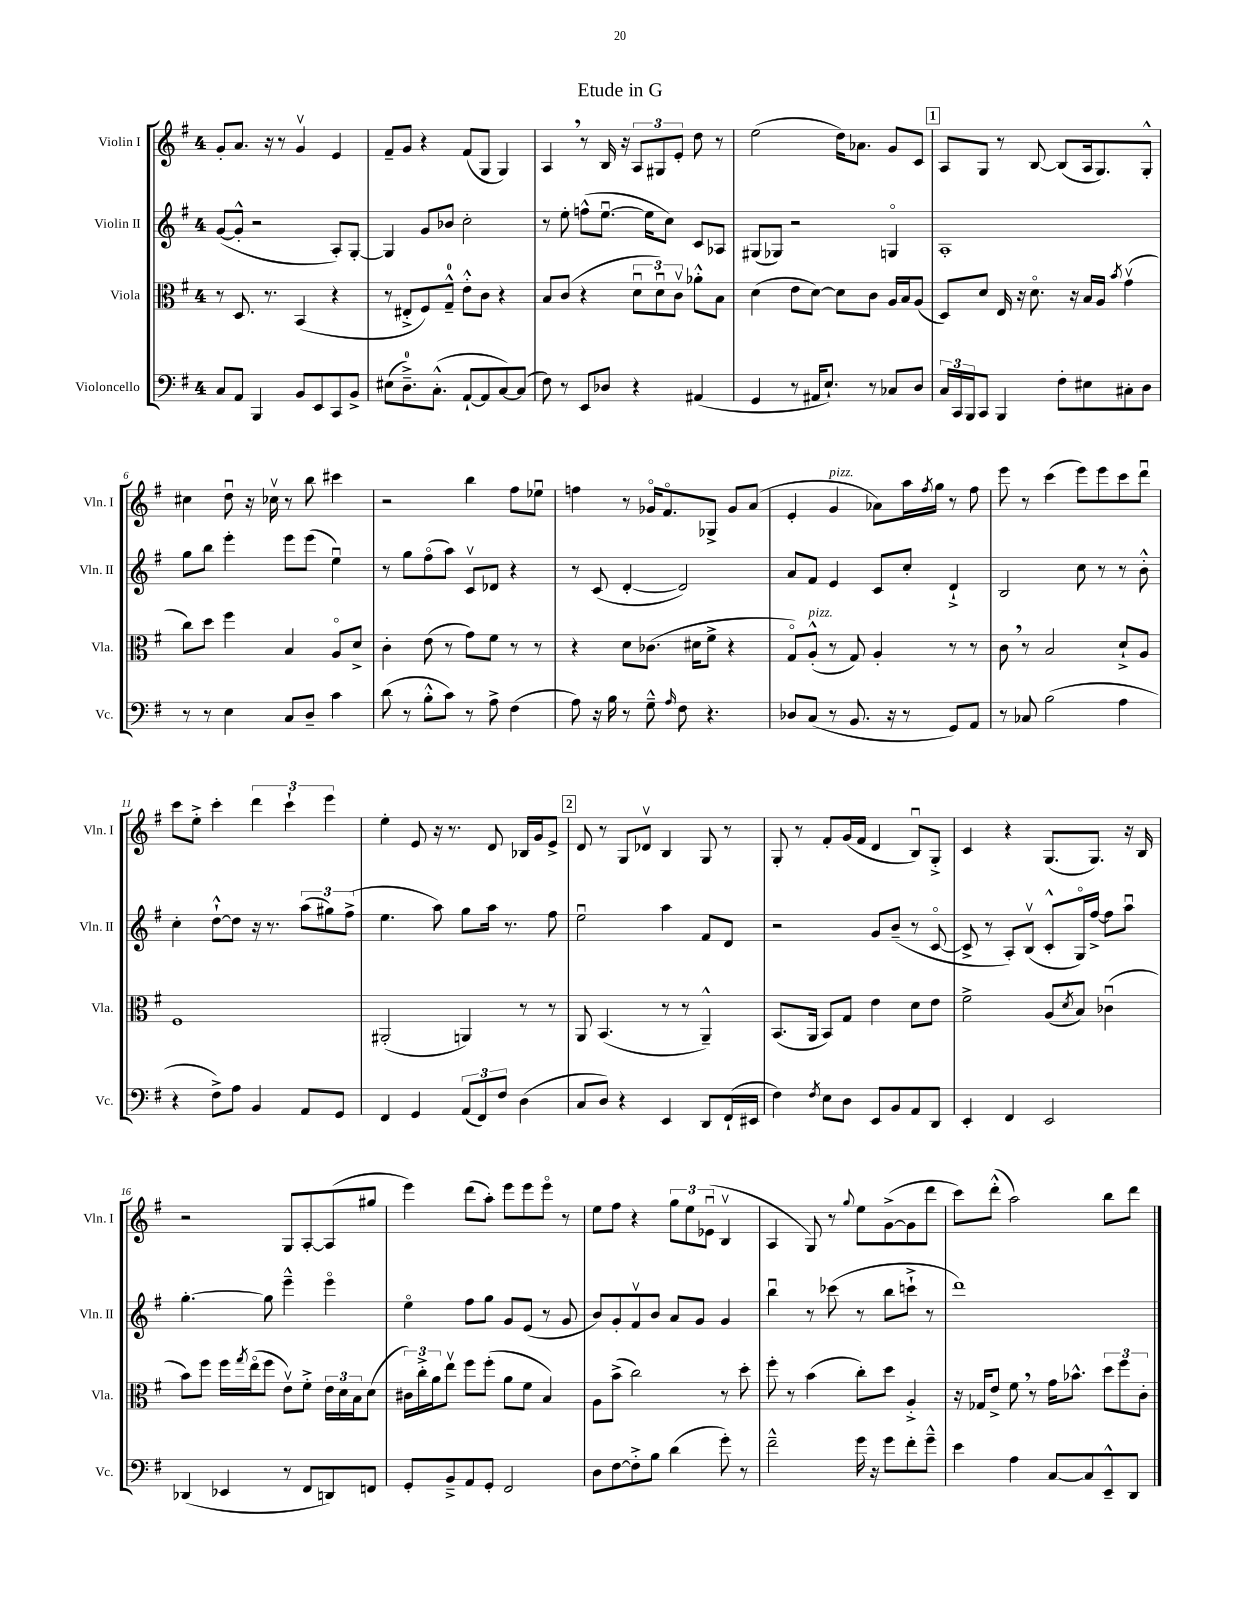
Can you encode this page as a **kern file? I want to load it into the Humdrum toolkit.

**kern	**kern	**kern	**kern
*staff4	*staff3	*staff2	*staff1
*clefF4	*clefC3	*clefG2	*clefG2
*k[f#]	*k[f#]	*k[f#]	*k[f#]
*M4/4	*M4/4	*M4/4	*M4/4
8C	8r	([8g	8g'
8AA	8.D	8g'^^]	8.a
4BBB	.	2r	.
.	8.r	.	16r
.	.	.	8r
8BB	(4BB	.	4gv
8EE	.	.	.
8CC	4r	8A')	4e
8BB^	.	[8G'	.
=	=	=	=
(8E#	8r	4G]	8f#~
8.D~^)	8E#'^	.	8g
.	8F#)	8g	4r
(8.C'^^	.	.	.
.	8G~^^	8b-	.
[8AA`	8e'^^	2cc'	(8f#
8AA]	8c	.	8G
[8C)	4r	.	4G)
(8C]	.	.	.
=	=	=	=
8F#)	8B	8r	4A
8r	(8c	8ee'	.
8EE	4r	(8ff^^	8r
8D-	.	[8.eeu	16B
.	.	.	16r
4r	12du	.	12A
.	.	16ee]	.
.	12du)	.	12G#
.	.	8cc)	.
.	12cv	.	12e'
(4AA#	8a-'^^	8c	8dd
.	8B	8A-	8r
=	=	=	=
4GG	(4d	(8G#	(2ee
.	.	8G-)	.
8r	8e	2r	.
16AA#	[8d)	.	.
8.E`)	.	.	.
.	8d]	.	16dd)
.	.	.	8.a-
8r	8c	.	.
8C-	16A	4Go	8g
.	16B	.	.
8D	(8A	.	8c
=	=	=	=
24C	8D)	1A'	8A
24CC	.	.	.
24BBB	.	.	.
8CC	8d	.	8G
4BBB	16E	.	8r
.	16r	.	.
.	8.do	.	[8B
8F#'	.	.	(8B]
.	16r	.	.
8E#	16B	.	16A
.	16A	.	8.G)
.	8qb	.	.
8C#'	(4gv	.	.
8D	.	.	8G'^^
=	=	=	=
8r	8cc)	8gg	4cc#
8r	8dd	8bb	.
4E	4ff#	4eee'	8ddu
.	.	.	16r
.	.	.	16cc-v
8C	4B	8eee	8r
8D~	.	(8eee	8bb
4c	8Ao	4eeu)	4ccc#
.	8d^	.	.
=	=	=	=
(8d	4c'	8r	2r
8r	.	8gg	.
8B'^^	(8e	(8ff#o	.
8c)	8r	8aa)	.
8r	8g)	8cv	4bb
8A^	8f#	8d-	.
(4F#	8r	4r	8ff#
.	8r	.	8ee-u
=	=	=	=
8A)	4r	8r	4ff
16r	.	(8c	.
16B	.	.	.
8r	8d	[4d'	8r
8G~^^	(8.c-	.	16g-o
.	.	.	8.f#o
16qqA	.	.	.
8F#	.	2d])	.
.	16d#	.	.
4.r	8f#^	.	8G-^
.	4r	.	8g-
.	.	.	(8a
=	=	=	=
8D-	8Go)	8a	4e'
(8C	(8A'^^	8f#	.
8r	8r	4e	4g
8.BB	8G)	.	.
.	4A'	8c	8a-)
16r	.	.	.
8r	.	8cc'	16aa
.	.	.	8qff#
.	.	.	16gg
8GG)	8r	4d`^	8r
8AA	8r	.	8ff#
=	=	=	=
8r	8c	2B	8eee
8C-	8r	.	8r
(2B	2B	.	(4ccc
.	.	8cc	8eee)
.	.	8r	8eee
4A	8d`^	8r	8ccc
.	8A	8b'^^	8dddu
=	=	=	=
4r	1F#	4cc'	8ccc
.	.	.	8ee'^
8F#^)	.	[8dd`^^	4ccc'
8A	.	8dd]	.
4BB	.	16r	6ddd
.	.	8.r	.
.	.	.	6ccc`
8AA	.	(12aa	.
.	.	12gg#)	6eee
8GG	.	.	.
.	.	(12ff#^	.
=	=	=	=
4FF#	(2AA#'	4.ee	4ee'
4GG	.	.	8e
.	.	8aa)	16r
.	.	.	8.r
(12AA	4AA)	8gg	.
12FF#)	.	.	.
.	.	16aa	8d
12F#	.	.	.
.	.	8.r	.
(4D	8r	.	16B-
.	.	.	16g
.	8r	8ff#	8e^
=	=	=	=
8C	8AA	2eeu	8d
8D)	(4.BB	.	8r
4r	.	.	8G
.	.	.	8d-v
4EE	8r	4aa	4B
.	8r	.	.
8DD	4AA~^^)	8f#	8G
(16FF#`	.	8d	8r
16EE#	.	.	.
=	=	=	=
4F#)	(8.BB	2r	8G'
.	.	.	8r
.	16AA	.	.
8qF#	.	.	.
8E	8BB)	.	8f#'
8D	8G	.	(16g
.	.	.	16f#
8EE	4e	8g	4d
8BB	.	(8b~	.
8AA	8d	8r	8Bu)
8DD	8e	[8co	8G'^
=	=	=	=
4EE'	2f#^	8c^]	4c
.	.	8r	.
4FF#	.	8A')	4r
.	.	(8Bv	.
2EE	(8A	8c'^^	(8.G
.	8qd	.	.
.	8B)	16Go)	.
.	.	[16ff#^	8.G)
.	(4c-u	8ff#]	.
.	.	8aau	16r
.	.	.	16B
=	=	=	=
(4DD-	8b)	[4.gg'	2r
.	8ff#	.	.
4EE-	16ff#	.	.
.	8qgg	.	.
.	(16eeo	.	.
.	8ff#	8gg]	.
8r	8ev)	4eee~^^	8G
8FF#	8f#'^	.	[8A'
8DD)	24e	4eeeo	(8A]
.	24d	.	.
.	24B	.	.
8FF	(8d	.	8gg#
=	=	=	=
8GG'	24c#)	4eeo	4eee)
.	24cc'^	.	.
.	24a	.	.
8BB~^	8eev	.	.
8AA	8ff#	8ff#	(8ddd
8GG'	(8ff#'	8gg	8aa')
2FF#	8a	8g	8eee
.	8f#	(8e	8eee
.	4B)	8r	8eeeo
.	.	8g	8r
=	=	=	=
8D	8A	8b)	8ee
[8F#	(8b^	8g'	8ff#
8F#'^]	2cc)	8f#v	4r
8B	.	8b	.
(4d	.	8a	12gg
.	.	.	12ee
.	.	8g	.
.	.	.	(12e-u
8g')	8r	4g	4Bv
8r	8dd'	.	.
=	=	=	=
2f#~^^	8ff#'	4bbu	4A
.	8r	.	.
.	(4b	8r	8G)
.	.	(8ccc-	8r
.	.	.	8qqgg
16g	8cc')	8r	8ee
16r	.	.	.
8g	8dd	8bb	([8g^
8f#'	4A'^	8ccc`^	8g]
8g~^^	.	8r	8ddd
=	=	=	=
4e	16r	1ddd)	8ccc)
.	16G-	.	.
.	8e^	.	(8ddd'^^
4A	8f#	.	2aa)
.	8r	.	.
[8C	16g	.	.
.	8.b-^^	.	.
8C]	.	.	.
8EE~^^	12dd	.	8bb
.	12ff#	.	.
8DD	.	.	8ddd
.	12c'	.	.
==	==	==	==
*-	*-	*-	*-
